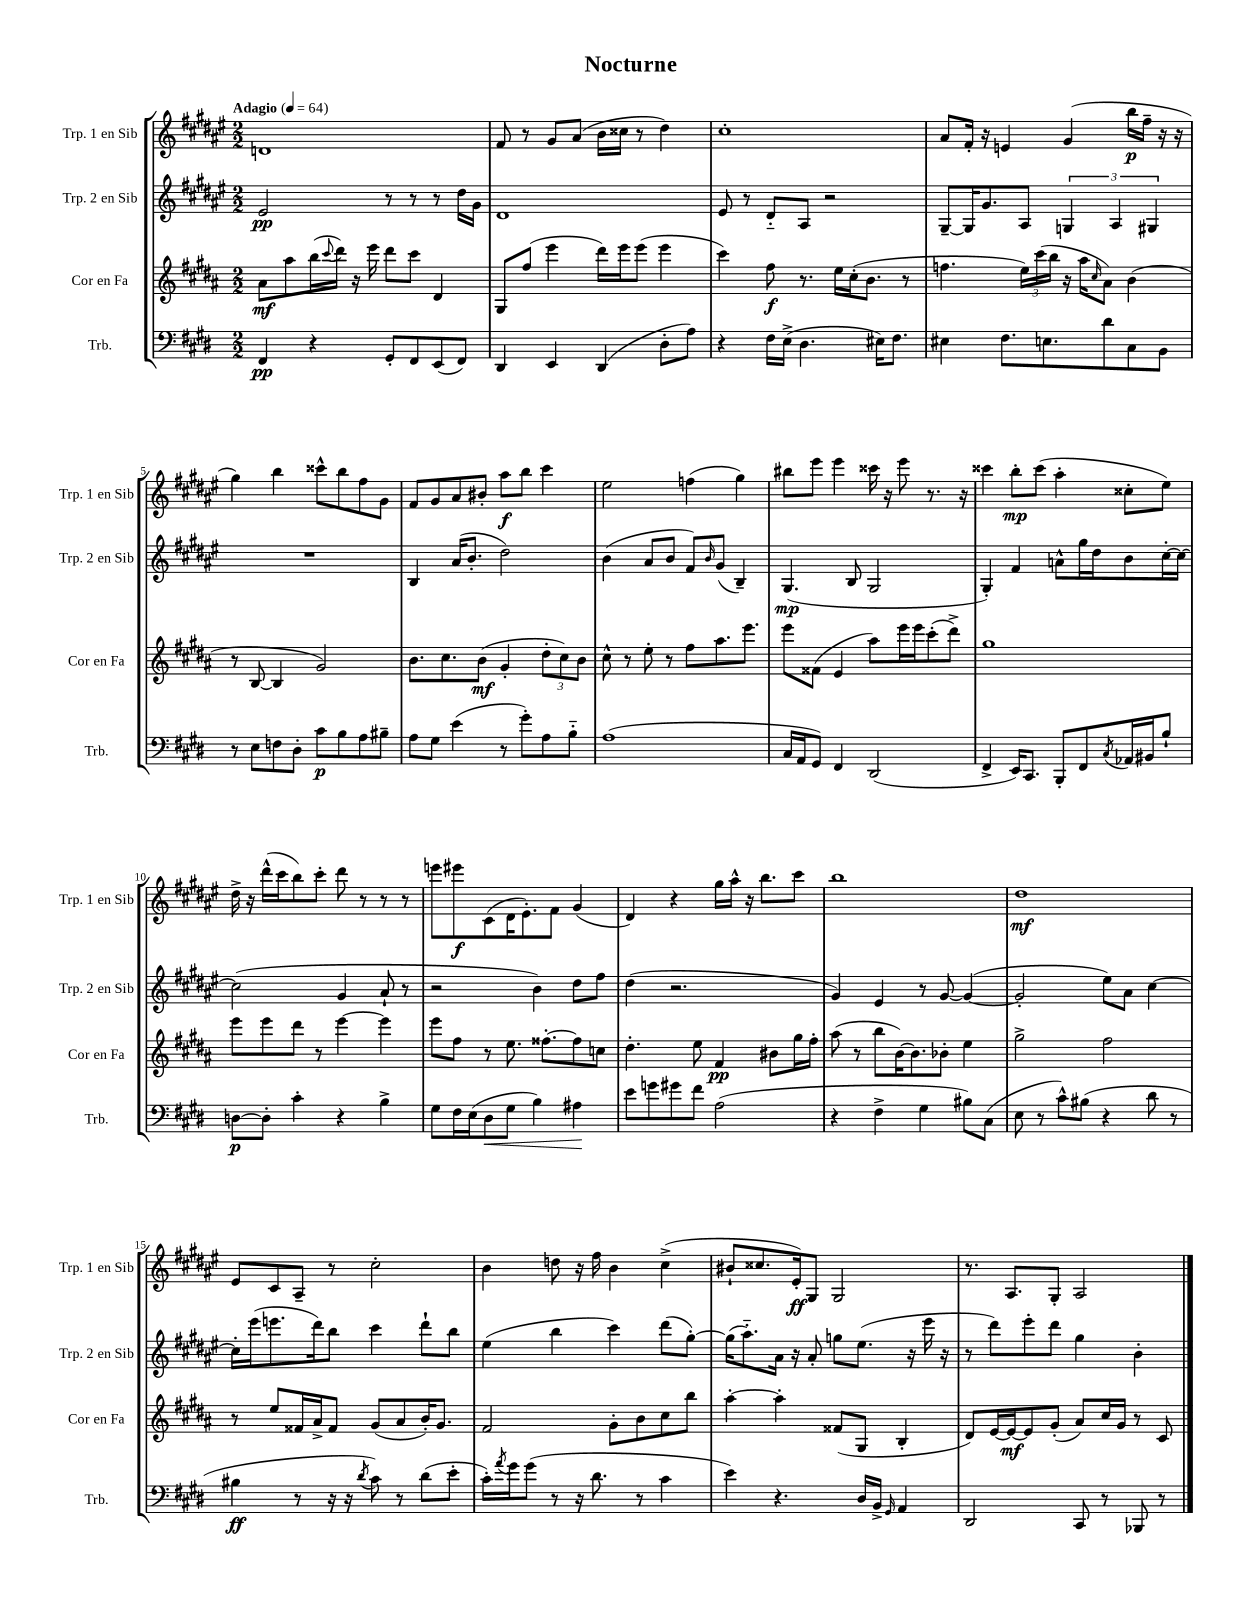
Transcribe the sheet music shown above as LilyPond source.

\header { title = "Nocturne" }
<<
\new StaffGroup <<
\new Staff = "s0" \with { instrumentName = "Trp. 1 en Sib" shortInstrumentName = "Trp. 1 en Sib" } {
    \clef treble \key fis \major \numericTimeSignature \time 2/2 \tempo "Adagio" 4 = 64
    d'1 |
    fis'8 r8 gis'8 ais'8( b'16 cisis''16 r8 dis''4) |
    cis''1-. |
    ais'8 fis'16-. r16 e'4 gis'4( b''16\p fis''16-- r16 r16 |
    gis''4) b''4 cisis'''8-^ b''8 fis''8 gis'8 |
    fis'8 gis'8 ais'8 bis'8-. ais''8\f b''8 cis'''4 |
    eis''2 f''4( gis''4) |
    bis''8 eis'''8 eis'''4 cisis'''16 r16 eis'''8 r8. r16 |
    cisis'''4 b''8-.\mp cisis'''8( ais''4-. cisis''8-. eis''8) |
    dis''16-> r16 dis'''16-^( cis'''16 b''8) cis'''8-. dis'''8 r8 r8 r8 |
    e'''8 eis'''8\f cis'8( dis'16 eis'8.-.) fis'8 gis'4( |
    dis'4) r4 gis''16 ais''16-^ r16 b''8. cis'''8 |
    b''1 |
    dis''1\mf |
    eis'8 cis'8 ais8-- r8 cis''2-. |
    b'4 d''8 r16 fis''16 b'4 cis''4->( |
    bis'8-! cisis''8. eis'16-.\ff) gis8 gis2 |
    r8. ais8. gis8-. ais2 \bar "|." |
}
\new Staff = "s1" \with { instrumentName = "Trp. 2 en Sib" shortInstrumentName = "Trp. 2 en Sib" } {
    \clef treble \key fis \major \numericTimeSignature \time 2/2
    eis'2\pp r8 r8 r8 dis''16 gis'16 |
    dis'1 |
    eis'8 r8 dis'8-_ ais8 r2 |
    gis8~-- gis16 gis'8. ais8 \tuplet 3/2 { g4 ais4 gis4 } |
    R1 |
    b4 ais'16( b'8.-. dis''2) |
    b'4( ais'8 b'8 fis'8) \grace { b'16 } gis'8( b4--) |
    gis4.\mp( b8 gis2 |
    gis4-.) fis'4 a'8-^ gis''16 dis''16 b'8 cis''16~-. cis''16~ |
    cis''2( gis'4 ais'8-! r8 |
    r2 b'4) dis''8 fis''8 |
    dis''4( r2. |
    gis'4) eis'4 r8 gis'8~ gis'4~( |
    gis'2-. eis''8) ais'8 cis''4~ |
    cis''16-. eis'''16( e'''8. dis'''16) b''8 cis'''4 dis'''8-! b''8 |
    eis''4( b''4 cis'''4) dis'''8( gis''8~-.) |
    gis''16( ais''8.-_) ais'16 r16 ais'8-. g''8 eis''8.( r16 eis'''16 r16 |
    r8 dis'''8) eis'''8-. dis'''8 gis''4 b'4-. \bar "|." |
}
\new Staff = "s2" \with { instrumentName = "Cor en Fa" shortInstrumentName = "Cor en Fa" } {
    \clef treble \key b \major \numericTimeSignature \time 2/2
    ais'8\mf ais''8 b''16( \appoggiatura { cis'''8 } dis'''16) r16 e'''16 dis'''8 cis'''8 dis'4 |
    gis8 fis''8( e'''4 dis'''16) e'''16 e'''8( e'''4 |
    cis'''4) fis''8\f r8. e''16 cis''16-.( b'8. r8 |
    f''4. \tuplet 3/2 { e''16) cis'''16( b''16 } r16 ais''16 \grace { cis''16 } ais'8) b'4( |
    r8 b8~ b4 gis'2) |
    b'8. cis''8. b'8\mf( gis'4-. \tuplet 3/2 { dis''8-. cis''8) b'8 } |
    cis''8-^ r8 e''8-. r8 fis''8 ais''8. e'''8. |
    e'''8 fisis'8( e'4 ais''8) e'''16 e'''16 cis'''8-.( dis'''8->) |
    gis''1 |
    e'''8 e'''8 dis'''8 r8 e'''4~ e'''4 |
    e'''8 fis''8 r8 e''8. fisis''8.~-. fisis''8 c''8 |
    dis''4.-. e''8 fis'4\pp bis'8 gis''16 fis''16-. |
    ais''8( r8 b''8 b'16~) b'8. bes'8-. e''4 |
    gis''2-> fis''2 |
    r8 e''8 fisis'16 ais'16-> fisis'8 gis'8( ais'8 b'16-.) gis'8. |
    fis'2 gis'8-. b'8 cis''8 b''8 |
    ais''4~-. ais''4-. fisis'8( gis8 b4-. |
    dis'8) e'16~ e'16~\mf e'8 gis'8-.( ais'8) cis''16 gis'16 r8 cis'8 \bar "|." |
}
\new Staff = "s3" \with { instrumentName = "Trb." shortInstrumentName = "Trb." } {
    \clef bass \key e \major \numericTimeSignature \time 2/2
    fis,4\pp r4 gis,8-. fis,8 e,8( fis,8) |
    dis,4 e,4 dis,4( dis8-. a8) |
    r4 fis16 e16->( dis4. eis16) fis8. |
    eis4 fis8. e8. dis'8 cis8 b,8 |
    r8 e8 f8 dis8-. cis'8\p b8 a8 bis8-- |
    a8 gis8 e'4( r8 gis'8-.) a8 b8-_ |
    a1( |
    cis16 a,16 gis,8) fis,4 dis,2( |
    fis,4-> e,16) cis,8. b,,8-. fis,8 \acciaccatura { cis8 } aes,16 bis,16 b8-! |
    d8~\p d8-. cis'4-. r4 b4-> |
    gis8 fis16 e16( dis8\< gis8 b4) ais4\! |
    e'8 g'8 gis'8 fis'8 a2( |
    r4 fis4-> gis4 bis8) cis8( |
    e8 r8 cis'8-^) bis8( r4 dis'8 r8 |
    bis4\ff r8 r16 r16 \acciaccatura { dis'8 } cis'8) r8 dis'8( e'8-. |
    cis'16-.) \acciaccatura { a'8 } gis'16 gis'8( r8 r16 dis'8. r8 cis'4 |
    e'4) r4. dis16 b,16-> \grace { gis,16 } a,4 |
    dis,2 cis,8 r8 bes,,8 r8 \bar "|." |
}
>>
>>
